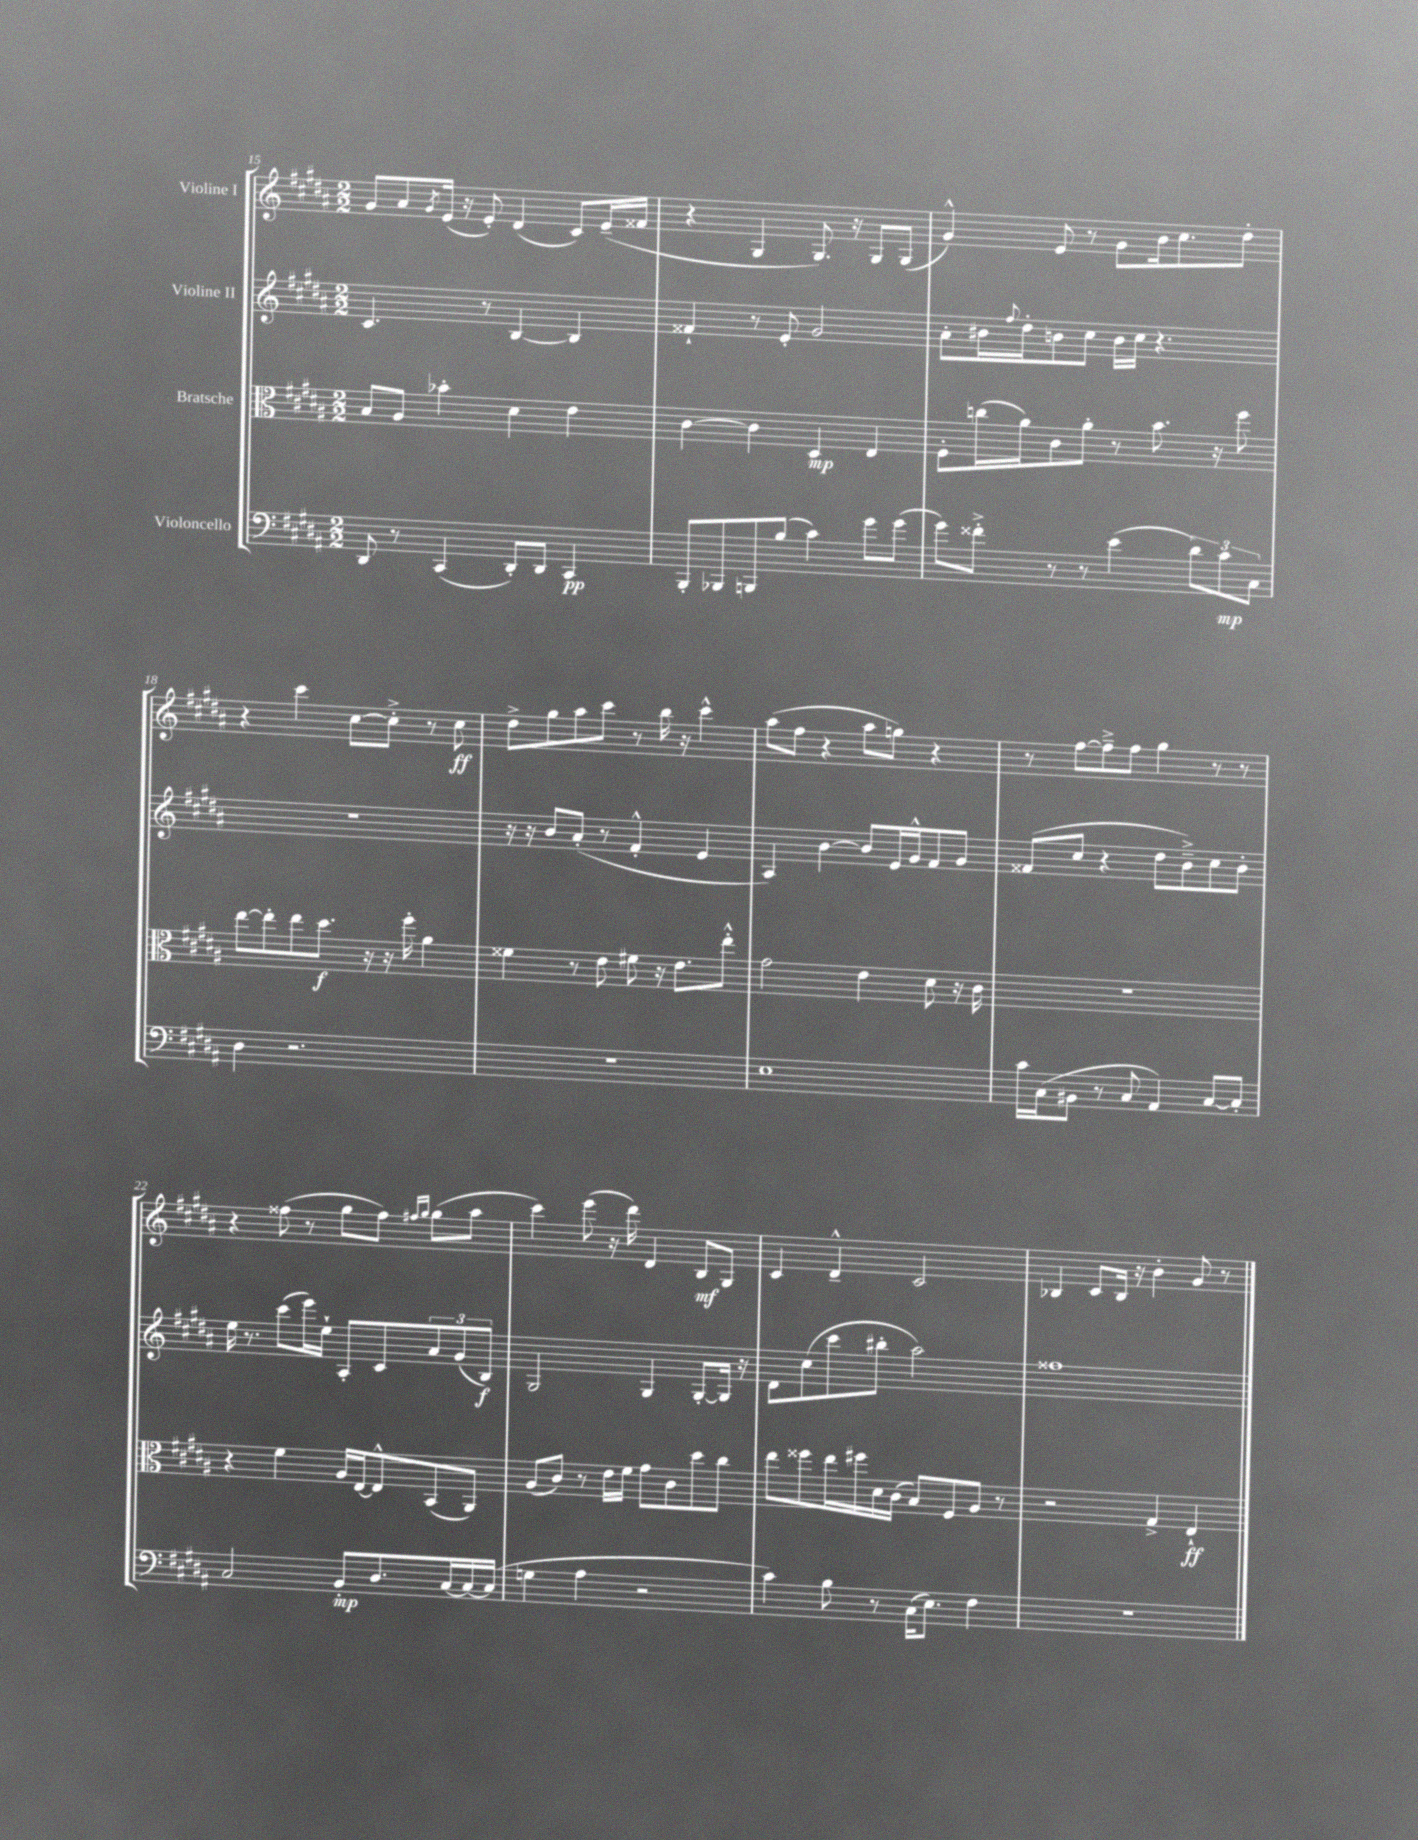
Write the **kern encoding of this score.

**kern	**kern	**kern	**kern
*staff4	*staff3	*staff2	*staff1
*clefF4	*clefC3	*clefG2	*clefG2
*k[f#c#g#d#a#]	*k[f#c#g#d#a#]	*k[f#c#g#d#a#]	*k[f#c#g#d#a#]
*M2/2	*M2/2	*M2/2	*M2/2
8DD#	8B	4.c#	8g#
8r	8A#	.	8a#
.	.	.	8qg#
(4CC#	4b-'	.	(16e
.	.	.	16r
.	.	8r	8e')
8DD#')	4d#	[4B	(4d#
8DD#	.	.	.
4CC#	4e	4B]	8c#)
.	.	.	(16e~
.	.	.	16f##
=	=	=	=
8BBB'	[4c#	4f##`	4r
8BBB-	.	.	.
8BBB	4c#]	8r	4G#
(8B	.	8e'	.
4c#)	4D#	2g#	8.G#)
.	.	.	16r
8g#	4E	.	8G#
(8g#	.	.	(8G#
=	=	=	=
8g#)	8F#'	8a#'	4g#^^)
8f##'^	(16cc	16b#	.
.	.	8qqff#	.
.	16a#)	16dd#'	.
8r	8c#	8b	8e
8r	8a#'	8cc#	8r
(4e	8r	16b	8g#
.	.	16cc#	.
.	8.b	4.r	16b
.	.	.	8.cc#
12d#)	.	.	.
.	16r	.	.
12c#	.	.	.
.	8ff#	.	8dd#'
12C#	.	.	.
=	=	=	=
4D#	[8ee	1r	4r
.	8ee']	.	.
2.r	8ee	.	4ccc#
.	8.dd#	.	.
.	.	.	[8cc#
.	16r	.	.
.	16r	.	8cc#'^]
.	16ff#'	.	.
.	4a#	.	8r
.	.	.	8cc#
=	=	=	=
1r	4f##	16r	8dd#^
.	.	16r	.
.	.	8b	8gg#
.	8r	(8a#'	8aa#
.	8e	8r	8ccc#
.	8f#	4f#'^^	8r
.	16r	.	16bb
.	8.e	.	16r
.	.	4e	4ccc#^^
.	8ee'^^	.	.
=	=	=	=
1E	2g#	4A#)	(8aa#
.	.	.	8ff#
.	.	[4b	4r
.	4e	8b]	8aa#
.	.	16e	8gg)
.	.	16g#^^	.
.	8d#	8f#	4r
.	16r	8g#	.
.	16c#	.	.
=	=	=	=
16c#	1r	(8f##	8r
(16C#	.	.	.
8BB#	.	8cc#	[8ff#
8r	.	4r	8ff#~^]
8C#	.	.	8ff#
4AA#)	.	8dd#	4gg#
.	.	8b~^)	.
[8C#	.	8cc#	8r
8C#']	.	8b'	8r
=	=	=	=
2C#	4r	16ee	4r
.	.	8.r	.
.	4f#	(8ccc#	(8ff##
.	.	16eee)	8r
.	.	16ee`	.
8BB'	16A#	8A#'	8gg#
.	[16E	.	.
8.D#	8E^^]	8c#	8ff##)
.	.	.	16qqff#
.	.	.	16qqgg#
.	(8BB	12a#	(8gg#
[16C#	.	.	.
.	.	(12g#	.
16C#_	8AA#)	.	8aa#
.	.	12B)	.
(16C#]	.	.	.
=	=	=	=
4G	(8A#	2G#	4ccc#)
.	8c#)	.	.
4A#	8r	.	(8eee
.	16e	.	16r
.	16f#	.	16ddd#)
2r	8g#	4G#	4d#
.	8c#	.	.
.	8dd#	[8G#'	8B
.	8cc#	16G#]	8G#
.	.	16r	.
=	=	=	=
4c#)	8ee	8d#	4c#
.	8ff##	(8cc#	.
8B	16ee	8ccc#	4d#~^^
.	16ff#	.	.
8r	16d#	8bb#'	.
.	(16c#	.	.
(16C#	8B)	2aa#)	2c#
8.E)	.	.	.
.	8F#	.	.
4F#	8A#	.	.
.	8r	.	.
=	=	=	=
1r	2r	1ff##	4B-
.	.	.	8c#
.	.	.	16B-
.	.	.	16r
.	4G#^	.	4b'
.	4E`	.	8g#
.	.	.	8r
==	==	==	==
*-	*-	*-	*-
